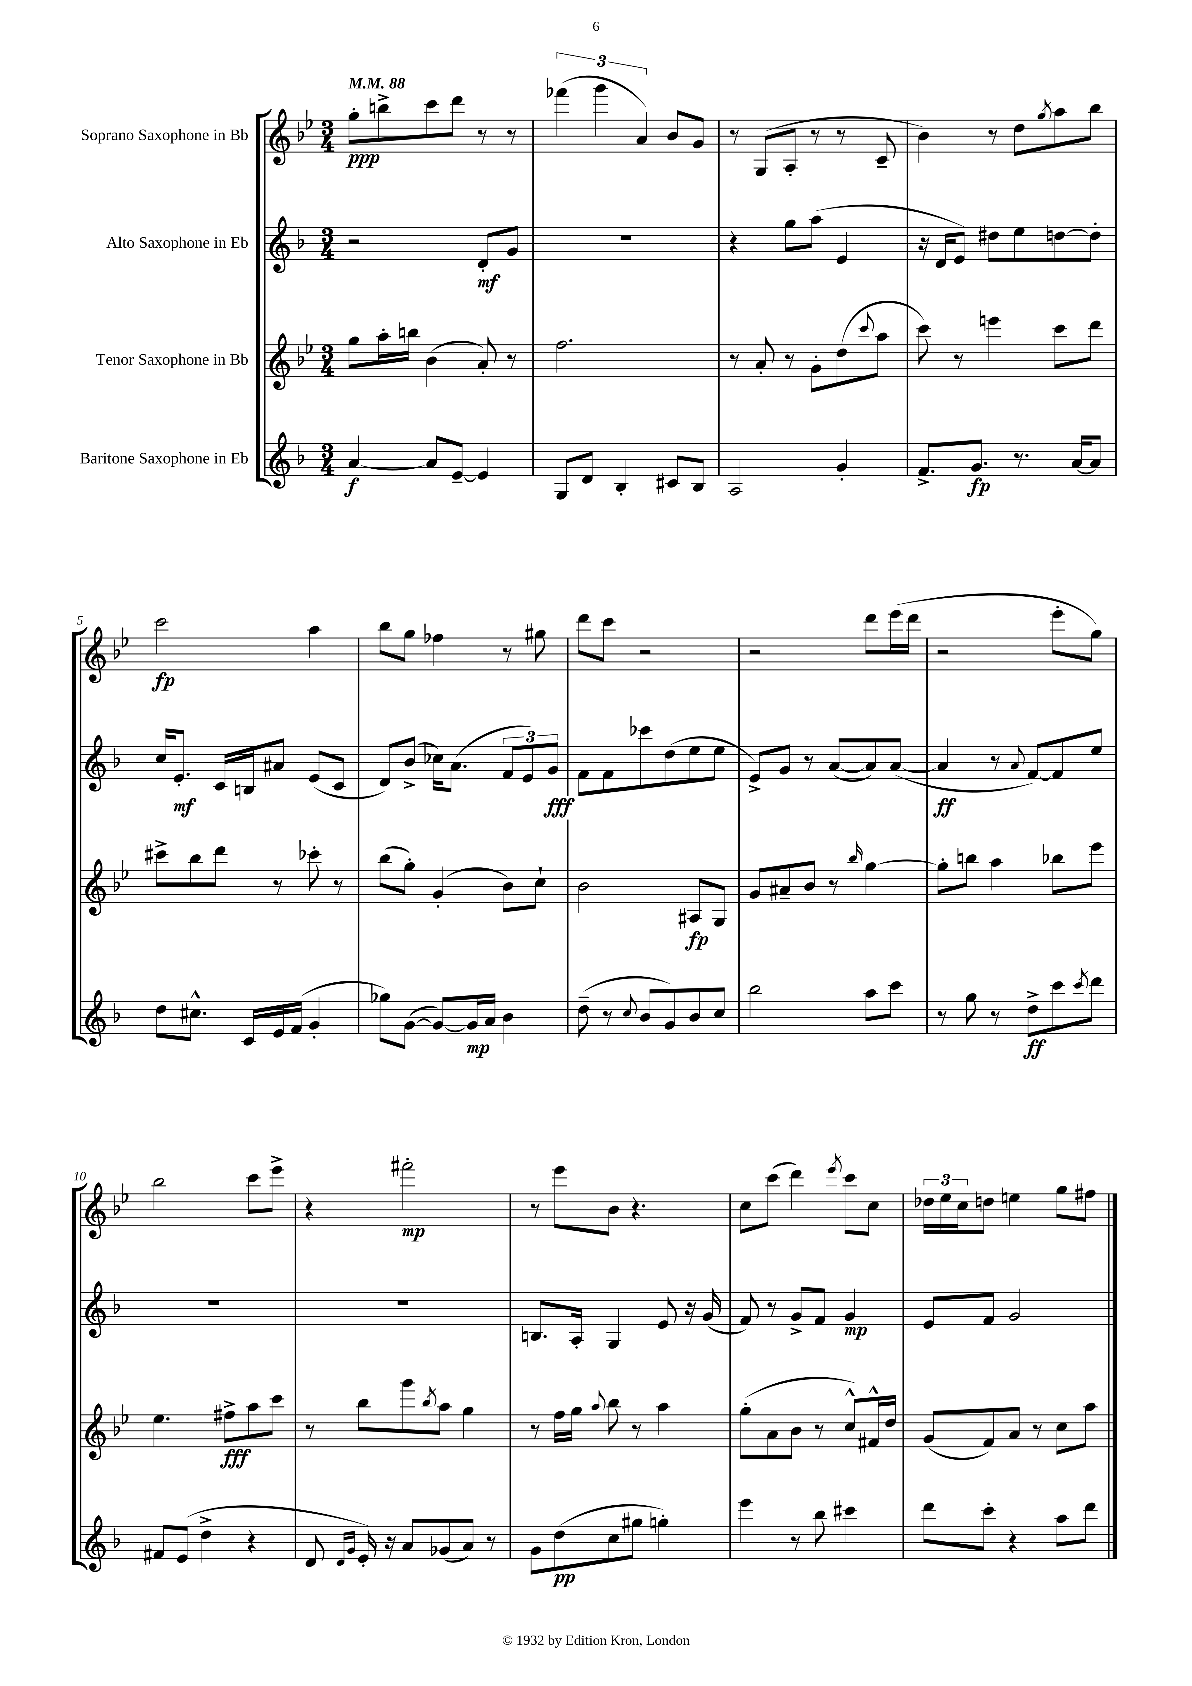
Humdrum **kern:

**kern	**dynam	**kern	**dynam	**kern	**dynam	**kern	**dynam
*part4	*part4	*part3	*part3	*part2	*part2	*part1	*part1
*staff4	*staff4	*staff3	*staff3	*staff2	*staff2	*staff1	*staff1
*I"Baritone Saxophone in Eb	*	*I"Tenor Saxophone in Bb	*	*I"Alto Saxophone in Eb	*	*I"Soprano Saxophone in Bb	*
*clefG2	*	*clefG2	*	*clefG2	*	*clefG2	*
*k[b-]	*	*k[b-e-]	*	*k[b-]	*	*k[b-e-]	*
*M3/4	*	*M3/4	*	*M3/4	*	*M3/4	*
*MM88	*	*MM88	*	*MM88	*	*MM88	*
=1	=1	=1	=1	=1	=1	=1	=1
[4a/	f	8gg\L	.	2r	.	8gg'\L	ppp
.	.	16aa'\L	.	.	.	8bbn^\	.
.	.	16bbn\JJ	.	.	.	.	.
8a/L]	.	(4b-\	.	.	.	8ccc\	.
[8e~/J	.	.	.	.	.	8ddd\J	.
4e/]	.	8a'/)	.	8d'/L	mf	8r	.
.	.	8r	.	8g/J	.	8r	.
=2	=2	=2	=2	=2	=2	=2	=2
8G/L	.	2.ff\	.	2.r	.	(6fff-X\	.
8d/J	.	.	.	.	.	.	.
.	.	.	.	.	.	6ggg\	.
4B-'/	.	.	.	.	.	.	.
.	.	.	.	.	.	6a/)	.
8c#X/L	.	.	.	.	.	8b-/L	.
8B-/J	.	.	.	.	.	8g/J	.
=3	=3	=3	=3	=3	=3	=3	=3
2A/	.	8r	.	4r	.	8r	.
.	.	8a'/	.	.	.	(8G/L	.
.	.	8r	.	8gg\L	.	8A'/J	.
.	.	8g'\L	.	(8aa\J	.	8r	.
4g'/	.	(8dd\	.	4e/	.	8r	.
.	.	8qqccc/	.	.	.	.	.
.	.	8aa\J	.	.	.	8c~/	.
=4	=4	=4	=4	=4	=4	=4	=4
8.f^/L	.	8ccc\)	.	16r	.	4b-\)	.
.	.	.	.	16d/KL	.	.	.
.	.	8r	.	8e/J)	.	.	.
8.g/J	fp	.	.	.	.	.	.
.	.	4eeen\	.	8dd#X\L	.	8r	.
8.r	.	.	.	8ee\	.	8dd\L	.
.	.	.	.	.	.	8qgg/	.
.	.	8ccc\L	.	[8ddn\	.	8aa\	.
[16a/KL	.	.	.	.	.	.	.
8a/J]	.	8ddd\J	.	8dd'\J]	.	8bb-\J	.
!!LO:LB:g=z
=5	=5	=5	=5	=5	=5	=5	=5
8dd\L	.	8ccc#X^\L	.	16cc/KL	.	2ccc\	fp
.	.	.	.	8.e'/J	mf	.	.
8.cc#X^^\J	.	8bb-\	.	.	.	.	.
.	.	8ddd\J	.	16c/LL	.	.	.
16c/LL	.	.	.	16Bn/J	.	.	.
16e/	.	8r	.	8a#X/J	.	.	.
(16f/JJ	.	.	.	.	.	.	.
4g'/	.	8ccc-X'\	.	(8e/L	.	4aa\	.
.	.	8r	.	8c/J	.	.	.
=6	=6	=6	=6	=6	=6	=6	=6
8gg-X\L)	.	(8bb-\L	.	8d/L)	.	8bb-\L	.
([8g\J	.	8gg'\J)	.	(8b-^/J	.	8gg\J	.
8g/L_)	.	(4g'/	.	16cc-X\KL)	.	4ff-X\	.
.	.	.	.	(8.a\J	.	.	.
16g/L]	mp	.	.	.	.	.	.
16a/JJ	.	.	.	.	.	.	.
4b-\	.	8b-\L)	.	12f/L	.	8r	.
.	.	.	.	12e/)	.	.	.
.	.	8cc`\J	.	.	.	8gg#X\	.
.	.	.	.	12g/J	fff	.	.
=7	=7	=7	=7	=7	=7	=7	=7
(8dd~\	.	2b-\	.	8f\L	.	8ddd\L	.
8r	.	.	.	8f\	.	8ccc\J	.
8qqcc/	.	.	.	.	.	.	.
8b-/L	.	.	.	8ccc-X\	.	2r	.
8g/)	.	.	.	(8dd\	.	.	.
8b-/	.	8A#X/L	fp	8ee\	.	.	.
8cc/J	.	8G/J	.	8ee\J	.	.	.
=8	=8	=8	=8	=8	=8	=8	=8
2bb-\	.	8g/L	.	8e^/L)	.	2r	.
.	.	8a#X~/	.	8g/J	.	.	.
.	.	8b-/J	.	8r	.	.	.
.	.	8r	.	([8a/L	.	.	.
.	.	16qqbb-/	.	.	.	.	.
8aa\L	.	[4gg\	.	8a/])	.	8ddd\L	.
8ccc\J	.	.	.	([8a/J	.	(16eee-\L	.
.	.	.	.	.	.	16ddd\JJ	.
=9	=9	=9	=9	=9	=9	=9	=9
8r	.	8gg'\L]	.	4a/]	ff	2r	.
8gg\	.	8bbn\J	.	.	.	.	.
8r	.	4aa\	.	8r	.	.	.
.	.	.	.	8qqa/	.	.	.
8dd^\L	ff	.	.	[8f/L)	.	.	.
8ccc\	.	8bb-X\L	.	8f/]	.	8eee-'\L	.
8qccc/	.	.	.	.	.	.	.
8ddd\J	.	8eee-\J	.	8ee/J	.	8gg\J)	.
!!LO:LB:g=z
=10	=10	=10	=10	=10	=10	=10	=10
8f#X/L	.	4.ee-\	.	2.r	.	2bb-\	.
(8e/J	.	.	.	.	.	.	.
4dd^\	.	.	.	.	.	.	.
.	.	8ff#X^\L	fff	.	.	.	.
4r	.	8aa\	.	.	.	8ccc\L	.
.	.	8ccc\J	.	.	.	8eee-^\J	.
=11	=11	=11	=11	=11	=11	=11	=11
8d/	.	8r	.	2.r	.	4r	.
16qqd/LL	.	.	.	.	.	.	.
16qqg/JJ	.	.	.	.	.	.	.
16e'/)	.	8bb-\L	.	.	.	.	.
16r	.	.	.	.	.	.	.
8a/L	.	8ggg\	.	.	.	2fff#X'\	mp
.	.	8qbb-/	.	.	.	.	.
(8g-X/	.	8aa\J	.	.	.	.	.
8a/J)	.	4gg\	.	.	.	.	.
8r	.	.	.	.	.	.	.
=12	=12	=12	=12	=12	=12	=12	=12
8g\L	.	8r	.	8.Bn/L	.	8r	.
(8dd\	pp	16ff\LL	.	.	.	8eee-\L	.
.	.	16gg\JJ	.	16A'/Jk	.	.	.
.	.	8qqaa/	.	.	.	.	.
8cc\	.	8bb-\	.	4G/	.	8b-\J	.
8gg#X\J	.	8r	.	.	.	4.r	.
4ggn'\)	.	4aa\	.	8e/	.	.	.
.	.	.	.	16r	.	.	.
.	.	.	.	(16g/	.	.	.
=13	=13	=13	=13	=13	=13	=13	=13
4eee\	.	(8gg'\L	.	8f/)	.	8cc\L	.
.	.	8a\	.	8r	.	(8ccc\J	.
8r	.	8b-\J	.	8g^/L	.	4ddd\)	.
8bb-\	.	8r	.	8f/J	.	.	.
.	.	.	.	.	.	8qeee-/	.
4ccc#X\	.	8cc^^/L)	.	4g/	mp	8ccc\L	.
.	.	16f#X^^/L	.	.	.	8cc\J	.
.	.	16dd/JJ	.	.	.	.	.
=14	=14	=14	=14	=14	=14	=14	=14
8ddd\L	.	(8g/L	.	8e/L	.	24dd-X\LL	.
.	.	.	.	.	.	24ee-\	.
.	.	.	.	.	.	24cc\J	.
8ccc'\J	.	8f/)	.	8f/J	.	8ddn\J	.
4r	.	8a/J	.	2g/	.	4een\	.
.	.	8r	.	.	.	.	.
8aa\L	.	8cc\L	.	.	.	8gg\L	.
8ddd\J	.	8aa\J	.	.	.	8ff#X\J	.
==	==	==	==	==	==	==	==
*-	*-	*-	*-	*-	*-	*-	*-
